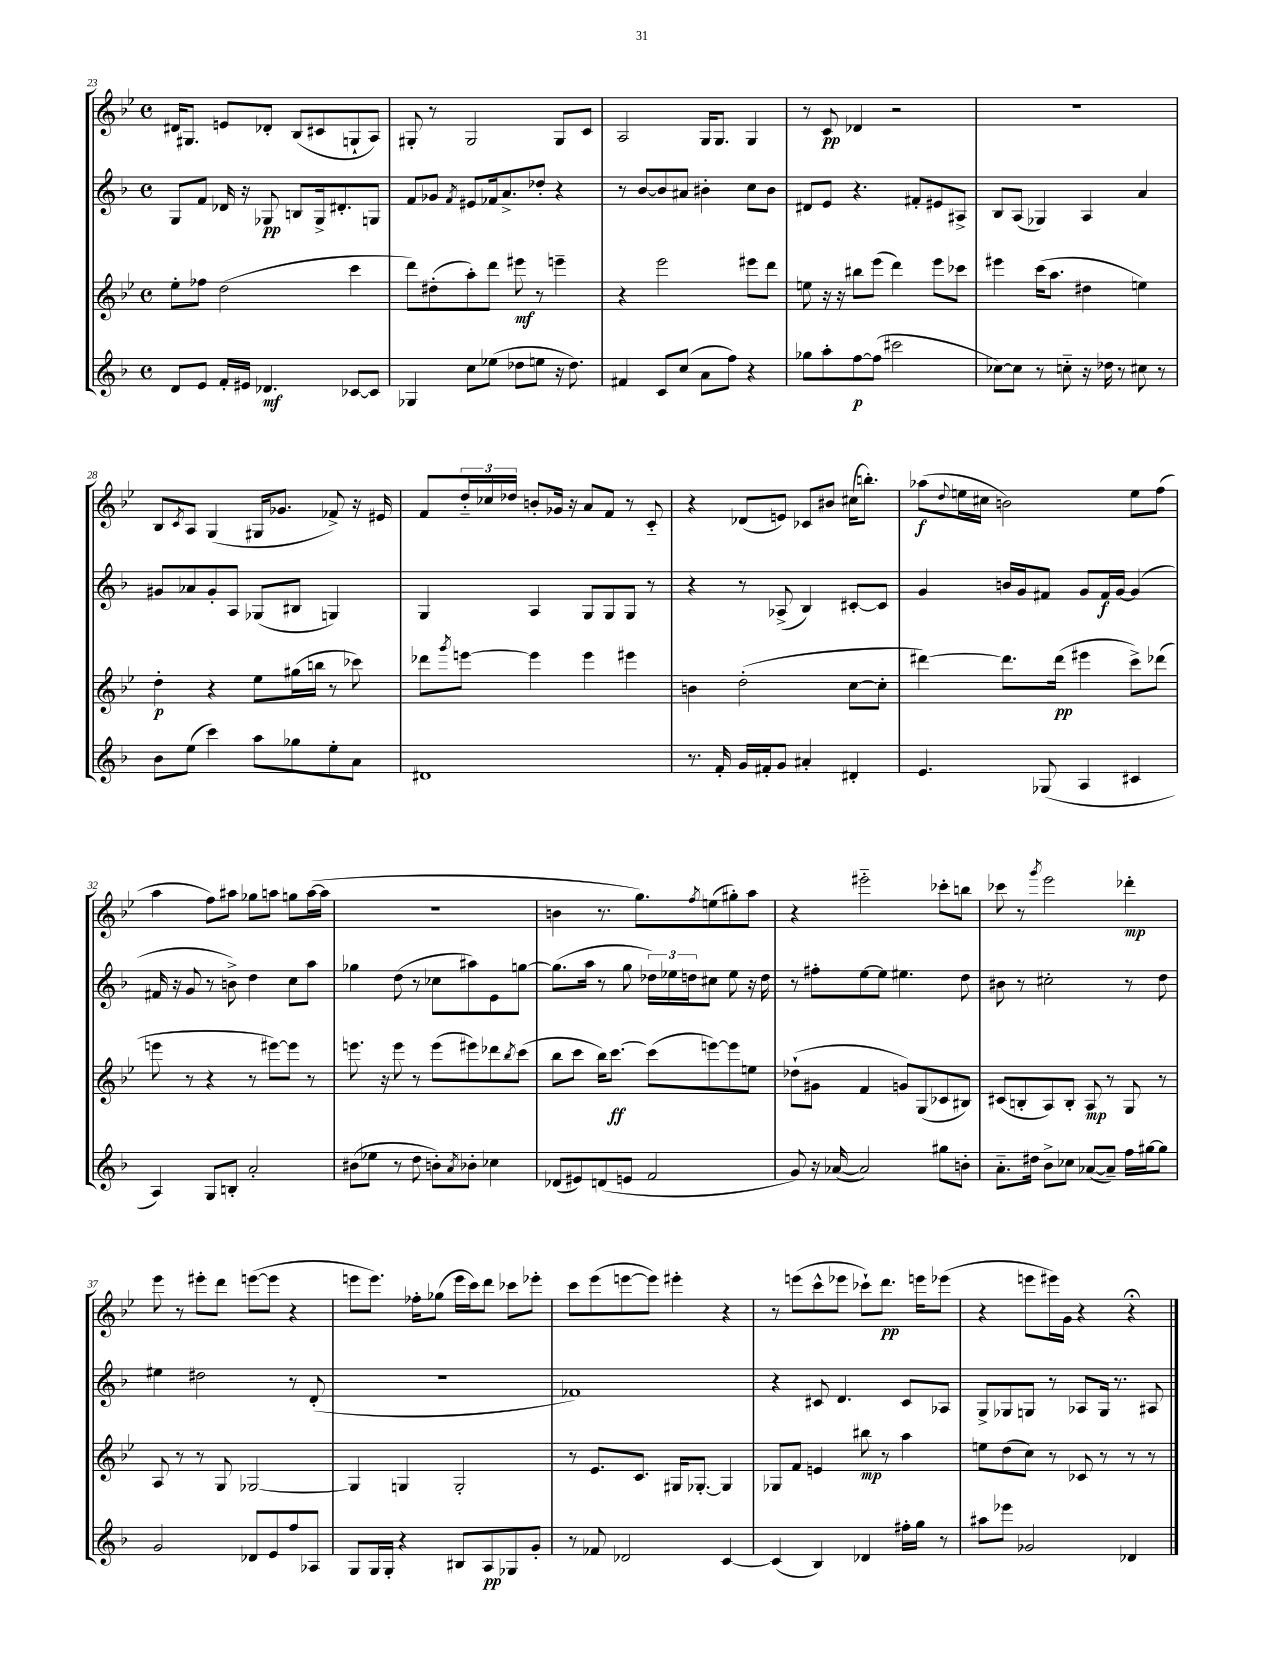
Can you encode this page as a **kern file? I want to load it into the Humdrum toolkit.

**kern	**dynam	**kern	**dynam	**kern	**dynam	**kern	**dynam
*part4	*part4	*part3	*part3	*part2	*part2	*part1	*part1
*staff4	*staff4	*staff3	*staff3	*staff2	*staff2	*staff1	*staff1
*clefG2	*	*clefG2	*	*clefG2	*	*clefG2	*
*k[b-]	*	*k[b-e-]	*	*k[b-]	*	*k[b-e-]	*
*M4/4	*	*M4/4	*	*M4/4	*	*M4/4	*
*met(c)	*	*met(c)	*	*met(c)	*	*met(c)	*
=23	=23	=23	=23	=23	=23	=23	=23
8d/L	.	8ee-'\L	.	8G/L	.	16d#X/KL	.
.	.	.	.	.	.	8.G#X/J	.
8e/J	.	8ff-X\J	.	8f/J	.	.	.
16f'/LL	.	(2dd\	.	16d-X/	.	8en/L	.
16e#X/JJ	.	.	.	16r	.	.	.
4.d-X/	mf	.	.	8G-X/	pp	8d-X'/J	.
.	.	.	.	8Bn/L	.	(8B-/L	.
.	.	.	.	16G-^/k	.	8c#X/	.
.	.	.	.	8.d#X'/	.	.	.
[8c-X/L	.	4ccc\	.	.	.	8Gn`/	.
8c-/J]	.	.	.	8Gn/J	.	8A/J)	.
=24	=24	=24	=24	=24	=24	=24	=24
4G-X/	.	8ddd\L)	.	8f/L	.	8G#X'/	.
.	.	(8dd#X'\	.	8g-X/J	.	8r	.
.	.	.	.	8qf/	.	.	.
8cc\L	.	8aa'\)	.	8e#X/L	.	2G#/	.
(8ee-X\J	.	8ddd\J	.	16f-X/k	.	.	.
.	.	.	.	8.a^/	.	.	.
8dd-X\L	.	8eee#X\	mf	.	.	.	.
8een\J	.	8r	.	8dd-X'/J	.	.	.
16r	.	4eeen~\	.	4r	.	8G#/L	.
8.dd-\)	.	.	.	.	.	.	.
.	.	.	.	.	.	8c/J	.
=25	=25	=25	=25	=25	=25	=25	=25
4f#X/	.	4r	.	8r	.	2A/	.
.	.	.	.	[8b-/L	.	.	.
8c/L	.	2eee-\	.	8b-/]	.	.	.
(8cc/J	.	.	.	8a#X/J	.	.	.
8a\L	.	.	.	4b#X'\	.	16G/KL	.
.	.	.	.	.	.	8.G/J	.
8ff\J)	.	.	.	.	.	.	.
4r	.	8eee#X\L	.	8cc\L	.	4G/	.
.	.	8ddd\J	.	8b#\J	.	.	.
=26	=26	=26	=26	=26	=26	=26	=26
8gg-X\L	.	8een\	.	8d#X/L	.	8r	.
8aa'\	.	16r	.	8e/J	.	8c/	pp
.	.	16r	.	.	.	.	.
[8ff\	p	8bb#X\L	.	4.r	.	4d-X/	.
(8ff\J]	.	(8eee-\J	.	.	.	.	.
2ccc#X\	.	4ddd\)	.	.	.	2r	.
.	.	.	.	8f#X'/L	.	.	.
.	.	8eee-\L	.	8e#X/	.	.	.
.	.	8ccc-X\J	.	8A#X^/J	.	.	.
=27	=27	=27	=27	=27	=27	=27	=27
[8cc-X\L)	.	4eee#X\	.	8B-/L	.	1r	.
8cc-\J]	.	.	.	(8A/J	.	.	.
8r	.	(16ccc\KL	.	4G-X/)	.	.	.
.	.	8.aa\J	.	.	.	.	.
8ccn\	.	.	.	.	.	.	.
16r	.	4dd#X\	.	4A/	.	.	.
16dd-X\	.	.	.	.	.	.	.
8r	.	.	.	.	.	.	.
8cc#X\	.	4een\)	.	4a/	.	.	.
8r	.	.	.	.	.	.	.
!!LO:LB:g=z
=28	=28	=28	=28	=28	=28	=28	=28
8b-\L	.	4dd'\	p	8g#X/L	.	8B-/L	.
.	.	.	.	.	.	8qc/	.
(8ee\J	.	.	.	8a-X/	.	8A/J	.
4ccc\)	.	4r	.	8g#'/	.	(4G/	.
.	.	.	.	8A/J	.	.	.
8aa\L	.	8ee-\L	.	(8G-X/L	.	16G#X/KL	.
.	.	.	.	.	.	8.g-X/J	.
8gg-X\	.	(16gg#X\L	.	8B#X/J	.	.	.
.	.	16bbn\JJ	.	.	.	.	.
8ee'\	.	8r	.	4Gn/)	.	8f-X^/)	.
8a\J	.	8ccc-X\)	.	.	.	16r	.
.	.	.	.	.	.	16e#X/	.
=29	=29	=29	=29	=29	=29	=29	=29
1d#X	.	8ddd-X\L	.	4G/	.	8f/L	.
.	.	8qggg/	.	.	.	.	.
.	.	[8eeen\J	.	.	.	24dd/L	.
.	.	.	.	.	.	24cc-X/	.
.	.	.	.	.	.	24dd-X/JJ	.
.	.	4eee\]	.	4A/	.	8bn'/L	.
.	.	.	.	.	.	16g-X/Jk	.
.	.	.	.	.	.	16r	.
.	.	4eee\	.	8G/L	.	8a/L	.
.	.	.	.	8G/	.	8f/J	.
.	.	4eee#X\	.	8G/J	.	8r	.
.	.	.	.	8r	.	8c/	.
=30	=30	=30	=30	=30	=30	=30	=30
8.r	.	4bn\	.	4r	.	4r	.
16f'/	.	.	.	.	.	.	.
16g/LL	.	(2dd'\	.	8r	.	(8d-X/L	.
16f#X'/J	.	.	.	.	.	.	.
8g/J	.	.	.	(8A-X^/	.	8en/J)	.
4a#X'/	.	.	.	4B-/)	.	8c-X/L	.
.	.	.	.	.	.	8b#X/J	.
4d#X'/	.	[8cc\L	.	[8c#X'/L	.	(16cc#X\KL	.
.	.	.	.	.	.	8.bbn'\J)	.
.	.	8cc'\J]	.	8c#/J]	.	.	.
=31	=31	=31	=31	=31	=31	=31	=31
4.e/	.	[4ddd#X\)	.	4g/	.	(8aa-X\L	f
.	.	.	.	.	.	8qqdd/	.
.	.	.	.	.	.	16een\L	.
.	.	.	.	.	.	16cc#X\JJ	.
.	.	8.ddd#\L]	.	16bn/LL	.	2bn\)	.
.	.	.	.	16g/J	.	.	.
(8G-X/	.	.	.	8f#X/J	.	.	.
.	.	(16ddd#\Jk	pp	.	.	.	.
4A/	.	4eee#X\	.	8g/L	.	.	.
.	.	.	.	16f#/L	f	.	.
.	.	.	.	[16g/JJ	.	.	.
4c#X/	.	8ccc^\L)	.	(4g/]	.	8ee\L	.
.	.	(8ddd-X\J	.	.	.	(8ff\J	.
!!LO:LB:g=z
=32	=32	=32	=32	=32	=32	=32	=32
4A/)	.	8eeen\	.	16f#X/	.	4aa\	.
.	.	.	.	16r	.	.	.
.	.	8r	.	8g/	.	.	.
8G/L	.	4r	.	8r	.	8ff\L)	.
8Bn'/J	.	.	.	8bn^\)	.	8aa#X\J	.
2a'/	.	8r	.	4dd\	.	8gg-X\L	.
.	.	[8eee#X\L)	.	.	.	8aan\J	.
.	.	8eee#\J]	.	8cc\L	.	8ggn\L	.
.	.	8r	.	8aa\J	.	([16aa\L	.
.	.	.	.	.	.	16aa\JJ]	.
=33	=33	=33	=33	=33	=33	=33	=33
(8b#X\L	.	8.eeen\	.	4gg-X\	.	1r	.
8ee-X\J	.	.	.	.	.	.	.
.	.	16r	.	.	.	.	.
8r	.	8eee\	.	(8dd\	.	.	.
8dd\	.	8r	.	8r	.	.	.
8bn'\L)	.	(8eee\L	.	8cc-X\L	.	.	.
8qa/	.	.	.	.	.	.	.
8b-X'\J	.	8eee#X\)	.	8aa#X\)	.	.	.
4cc-X\	.	8ddd-X\	.	8e\	.	.	.
.	.	8qbb-/	.	.	.	.	.
.	.	(8ccc\J	.	[8ggn\J	.	.	.
=34	=34	=34	=34	=34	=34	=34	=34
(8d-X/L	.	8bb-\L	.	(8.gg\L]	.	4bn\	.
8e#X/)	.	8ccc\J	.	.	.	.	.
.	.	.	.	16aa\Jk	.	.	.
(8dn/	.	16bb-\KL)	.	8r	.	8.r	.
.	.	[8.ccc\J	ff	.	.	.	.
8en/J	.	.	.	8gg\	.	.	.
.	.	.	.	.	.	8.gg\L)	.
2f/	.	(8ccc\L]	.	24dd-X\LL)	.	.	.
.	.	.	.	24ee-X\	.	.	.
.	.	.	.	24ddn\J	.	.	.
.	.	.	.	.	.	8qff/	.
.	.	[8eeen\)	.	8cc#X\J	.	(8een\	.
.	.	8eee\]	.	8ee-\	.	8gg#X'\)	.
.	.	8een\J	.	16r	.	8aa\J	.
.	.	.	.	16dd\	.	.	.
=35	=35	=35	=35	=35	=35	=35	=35
8g/)	.	(8dd-X`\L	.	8r	.	4r	.
16r	.	8g#X\J	.	8ff#X'\L	.	.	.
([16a-X/	.	.	.	.	.	.	.
2a-/])	.	4f/	.	[8ee\	.	2eee#X\	.
.	.	.	.	8ee\J]	.	.	.
.	.	8gn/L)	.	4.ee#X\	.	.	.
.	.	(8G/	.	.	.	.	.
8gg#X\L	.	8c-X/	.	.	.	8ccc-X'\L	.
8bn'\J	.	8B#X/J)	.	8dd\	.	8bbn\J	.
=36	=36	=36	=36	=36	=36	=36	=36
8.a\L	.	(8c#X/L	.	8b#X\	.	8ccc-X\	.
.	.	8Bn'/	.	8r	.	8r	.
16dd#X\Jk	.	.	.	.	.	.	.
.	.	.	.	.	.	8qggg/	.
8b-^\L	.	8A/)	.	2cc#X'\	.	2eee-\	.
8cc-X\J	.	8B'/J	.	.	.	.	.
([8a-X/L	.	8A/	mp	.	.	.	.
8a-~/J])	.	8r	.	.	.	.	.
16ff\LL	.	8G/	.	8r	.	4ddd-X'\	mp
[16gg#X\J	.	.	.	.	.	.	.
8gg#\J]	.	8r	.	8dd\	.	.	.
!!LO:LB:g=z
=37	=37	=37	=37	=37	=37	=37	=37
2g/	.	8A/	.	4ee#X\	.	8eee-\	.
.	.	8r	.	.	.	8r	.
.	.	8r	.	2dd#X\	.	8eee#X'\L	.
.	.	8G/	.	.	.	8ddd\J	.
8d-X/L	.	[2G-X/	.	.	.	([8eeen\L	.
8e/	.	.	.	.	.	8eee\J]	.
8ff/	.	.	.	8r	.	4r	.
8A-X/J	.	.	.	(8d'/	.	.	.
=38	=38	=38	=38	=38	=38	=38	=38
8G/L	.	4G-/]	.	1r	.	8eeen\L	.
16G/L	.	.	.	.	.	8.eee\J)	.
16G'/JJ	.	.	.	.	.	.	.
4r	.	4Gn/	.	.	.	.	.
.	.	.	.	.	.	16ff-X'\KL	.
.	.	.	.	.	.	(8gg-X\J	.
8B#X/L	.	2G'/	.	.	.	16eee\LL	.
.	.	.	.	.	.	16ccc\J)	.
8A/	pp	.	.	.	.	8ddd\J	.
8G-X/	.	.	.	.	.	8ccc-X\L	.
8g'/J	.	.	.	.	.	8eee-X'\J	.
=39	=39	=39	=39	=39	=39	=39	=39
8r	.	8r	.	1f-X)	.	8ccc\L	.
8f-X/	.	8.e-/L	.	.	.	(8eee-\	.
2d-X/	.	.	.	.	.	[8eeen\	.
.	.	8.c/J	.	.	.	.	.
.	.	.	.	.	.	8eee\J])	.
.	.	16G#X/KL	.	.	.	4eee#X'\	.
.	.	[8.G-X'/J	.	.	.	.	.
[4c/	.	4G-/]	.	.	.	4r	.
=40	=40	=40	=40	=40	=40	=40	=40
(4c/]	.	8G-X/L	.	4r	.	8r	.
.	.	8f/J	.	.	.	(8eeen\L	.
4B-/)	.	4en/	.	8c#X/	.	8ccc^^\	.
.	.	.	.	4.d/	.	8eee-X\J	.
4d-X/	.	8bb#X\	mp	.	.	8ccc-X`\L)	.
.	.	8r	.	.	.	8.ddd\J	pp
16ff#X'\LL	.	4aa\	.	8c#/L	.	.	.
16gg\JJ	.	.	.	.	.	16eeen\KL	.
8r	.	.	.	8A-X/J	.	(8eee-X\J	.
=41	=41	=41	=41	=41	=41	=41	=41
8aa#X\L	.	8een\L	.	8G^/L	.	4r	.
8eee-X\J	.	(8dd\	.	8G-X/	.	.	.
2g-X/	.	8cc\J)	.	8Gn/J	.	8eeen\L	.
.	.	8r	.	8r	.	16eee#X\L)	.
.	.	.	.	.	.	16g\JJ	.
.	.	8c-X/	.	8A-X/L	.	4r	.
.	.	8r	.	16G/Jk	.	.	.
.	.	.	.	8.r	.	.	.
4d-X/	.	8r	.	.	.	4r;<	.
.	.	8r	.	8A#X/	.	.	.
==	==	==	==	==	==	==	==
*-	*-	*-	*-	*-	*-	*-	*-
